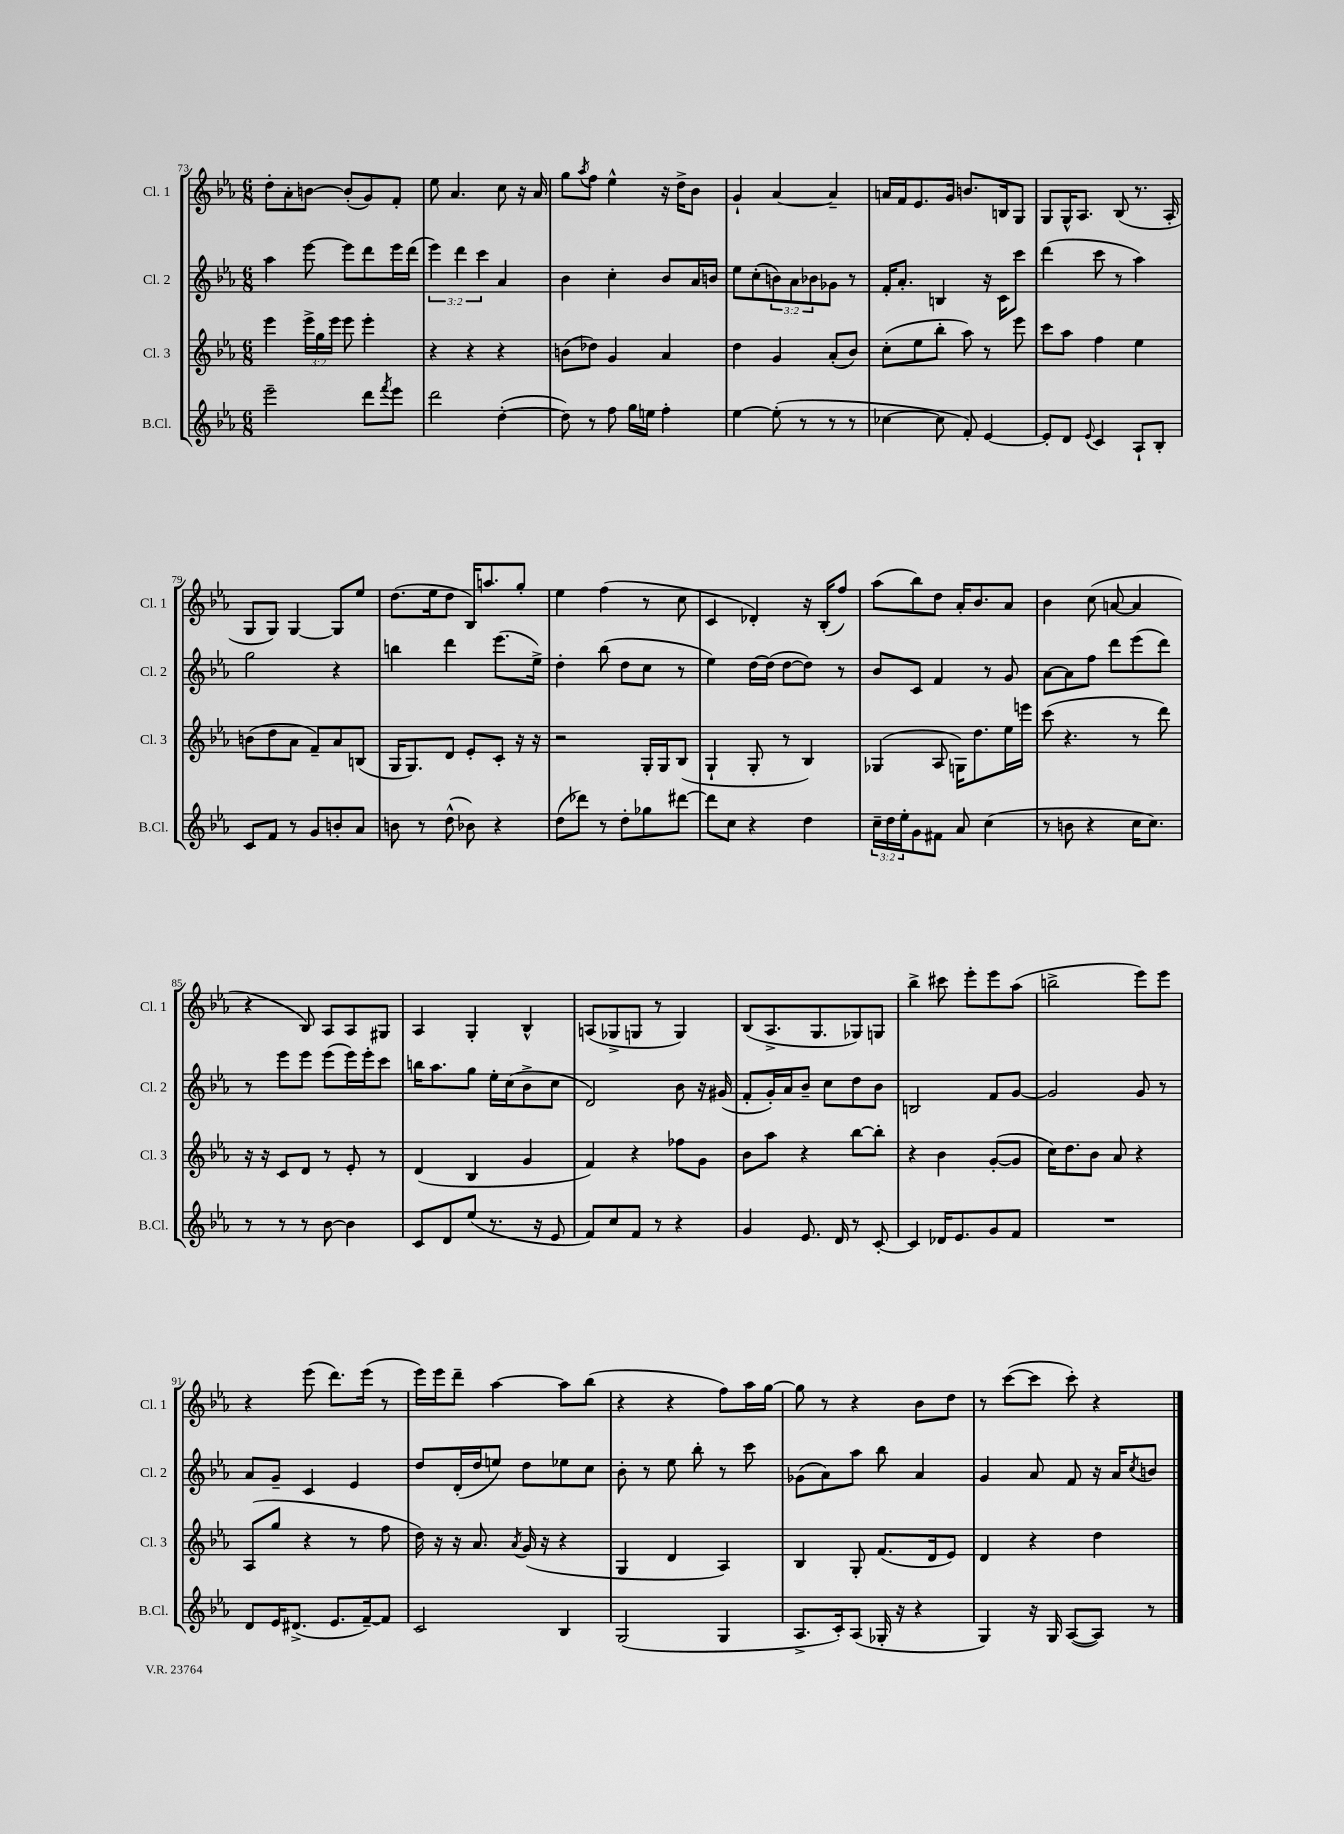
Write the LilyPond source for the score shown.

<<
\new StaffGroup <<
\new Staff = "s0" \with { instrumentName = "Cl. 1" shortInstrumentName = "Cl. 1" } {
    \clef treble \key ees \major \numericTimeSignature \time 6/8
    d''8-. aes'8-. b'8~ b'8-.( g'8) f'8-. |
    ees''8 aes'4. c''8 r16 aes'16 |
    g''8 \acciaccatura { aes''8 } f''8 ees''4-^ r16 d''16-> bes'8 |
    g'4-! aes'4~ aes'4-- |
    a'16 f'16 ees'8. g'16 b'8. b16 g8 |
    g8 g16-^ aes8. bes8( r8. aes16-. |
    g8 g8) g4~ g8 ees''8 |
    d''8.( ees''16 d''8 bes16) a''8. g''8-. |
    ees''4 f''4( r8 c''8 |
    c'4 des'4-.) r16 bes16-.( f''8) |
    aes''8( bes''8) d''8 aes'16-. bes'8. aes'8 |
    bes'4 c''8( a'8~ a'4 |
    r4 bes8) aes8 aes8 gis8 |
    aes4 g4-. bes4-^ |
    a8( ges8-> g8 r8 g4) |
    bes8( aes8.-> g8. ges8) g8 |
    bes''4-> cis'''8 ees'''8-. ees'''8 aes''8( |
    b''2-> ees'''8) ees'''8 |
    r4 ees'''8( d'''8.) ees'''16( r8 |
    ees'''16) ees'''16 d'''8-- aes''4~ aes''8 bes''8( |
    r4 r4 f''8) aes''16 g''16~ |
    g''8 r8 r4 bes'8 d''8 |
    r8 c'''8~( c'''8 c'''8-.) r4 \bar "|." |
}
\new Staff = "s1" \with { instrumentName = "Cl. 2" shortInstrumentName = "Cl. 2" } {
    \clef treble \key ees \major \numericTimeSignature \time 6/8 \override Staff.TupletNumber.text = #tuplet-number::calc-fraction-text
    aes''4 ees'''8~ ees'''8 d'''8 ees'''16 d'''16( |
    \tuplet 3/2 { ees'''4) d'''4 c'''4 } aes'4 |
    bes'4 c''4-. bes'8 aes'16 b'16 |
    ees''8 c''8-.( \tuplet 3/2 { b'8) aes'8 bes'8 } ges'8 r8 |
    f'16-. aes'8.-. b4 r16 c'16 c'''8 |
    d'''4( c'''8 r8 aes''4) |
    g''2 r4 |
    b''4 d'''4 ees'''8.( ees''16->) |
    d''4-. bes''8( d''8 c''8 r8 |
    ees''4) d''16~ d''16( d''8~ d''8) r8 |
    bes'8 c'8 f'4 r8 g'8 |
    aes'8~ aes'8 f''8 d'''8 ees'''8( d'''8) |
    r8 ees'''8 ees'''8 ees'''8( ees'''16) ees'''16-. c'''8 |
    b''16 aes''8. g''8 ees''16-. c''16( bes'8-> c''8 |
    d'2) bes'8 r16 gis'16( |
    f'8-. g'16-.) aes'16 bes'8-- c''8 d''8 bes'8 |
    b2 f'8 g'8~ |
    g'2 g'8 r8 |
    aes'8 g'8-- c'4 ees'4 |
    d''8 d'16-.( d''16 e''8) d''8 ees''8 c''8 |
    bes'8-. r8 ees''8 bes''8-. r8 c'''8 |
    ges'8( aes'8) aes''8 bes''8 aes'4 |
    g'4 aes'8 f'8 r16 aes'16 \acciaccatura { c''8 } b'8 \bar "|." |
}
\new Staff = "s2" \with { instrumentName = "Cl. 3" shortInstrumentName = "Cl. 3" } {
    \clef treble \key ees \major \numericTimeSignature \time 6/8 \override Staff.TupletNumber.text = #tuplet-number::calc-fraction-text
    ees'''4 \tuplet 3/2 { ees'''16-> g''16 ees'''16 } ees'''8 ees'''4-. |
    r4 r4 r4 |
    b'8( des''8) g'4 aes'4 |
    d''4 g'4 aes'8-.( bes'8) |
    c''8-.( ees''8 bes''8-. aes''8) r8 ees'''8 |
    c'''8 aes''8 f''4 ees''4 |
    b'8( d''8 aes'8 f'8--) aes'8 b8( |
    g16 g8.) d'8 ees'8-. c'8-. r16 r16 |
    r2 g16-. g16 bes8( |
    g4-! g8-. r8 bes4) |
    ges4( aes8 g16) d''8. ees''16 e'''16 |
    c'''8( r4. r8 d'''8) |
    r16 r16 c'8 d'8 r8 ees'8-. r8 |
    d'4( bes4 g'4 |
    f'4) r4 fes''8 g'8 |
    bes'8 aes''8 r4 bes''8~ bes''8-. |
    r4 bes'4 g'8~-.( g'8 |
    c''16) d''8. bes'8 aes'8 r4 |
    aes8( g''8 r4 r8 f''8 |
    d''16) r16 r16 aes'8. \acciaccatura { aes'8 } g'16( r16 r4 |
    g4 d'4 aes4) |
    bes4 g8-. f'8.( d'16 ees'8) |
    d'4 r4 d''4 \bar "|." |
}
\new Staff = "s3" \with { instrumentName = "B.Cl." shortInstrumentName = "B.Cl." } {
    \clef treble \key ees \major \numericTimeSignature \time 6/8 \override Staff.TupletNumber.text = #tuplet-number::calc-fraction-text
    ees'''2-- d'''8 \acciaccatura { f'''8 } ees'''8 |
    d'''2 d''4~-.( |
    d''8) r8 f''8 g''16 e''16 f''4-. |
    ees''4~ ees''8-.( r8 r8 r8 |
    ces''4~ ces''8 f'8-.) ees'4~ |
    ees'8-. d'8 \appoggiatura { ees'8 } c'4 aes8-! bes8-. |
    c'8 f'8 r8 g'8 b'8-. aes'8 |
    b'8 r8 d''8-^( bes'8) r4 |
    d''8( des'''8) r8 d''8-. ges''8 dis'''8~ |
    dis'''8 c''8 r4 d''4 |
    \tuplet 3/2 { c''16-- d''16 ees''16-. } g'8 fis'8 aes'8 c''4( |
    r8 b'8 r4 c''16 c''8.) |
    r8 r8 r8 bes'8~ bes'4 |
    c'8 d'8 ees''8( r8. r16 ees'8 |
    f'8) c''8 f'8 r8 r4 |
    g'4 ees'8. d'16 r8 c'8~-. |
    c'4 des'16 ees'8. g'8 f'8 |
    R2. |
    d'8 ees'16 dis'8.->( ees'8. f'16~--) f'8 |
    c'2 bes4 |
    g2( g4 |
    aes8.-> c'16-.) aes8( ges16-. r16 r4 |
    g4) r16 g16 aes8~( aes8) r8 \bar "|." |
}
>>
>>
\layout { \context { \Score currentBarNumber = #73 } }
